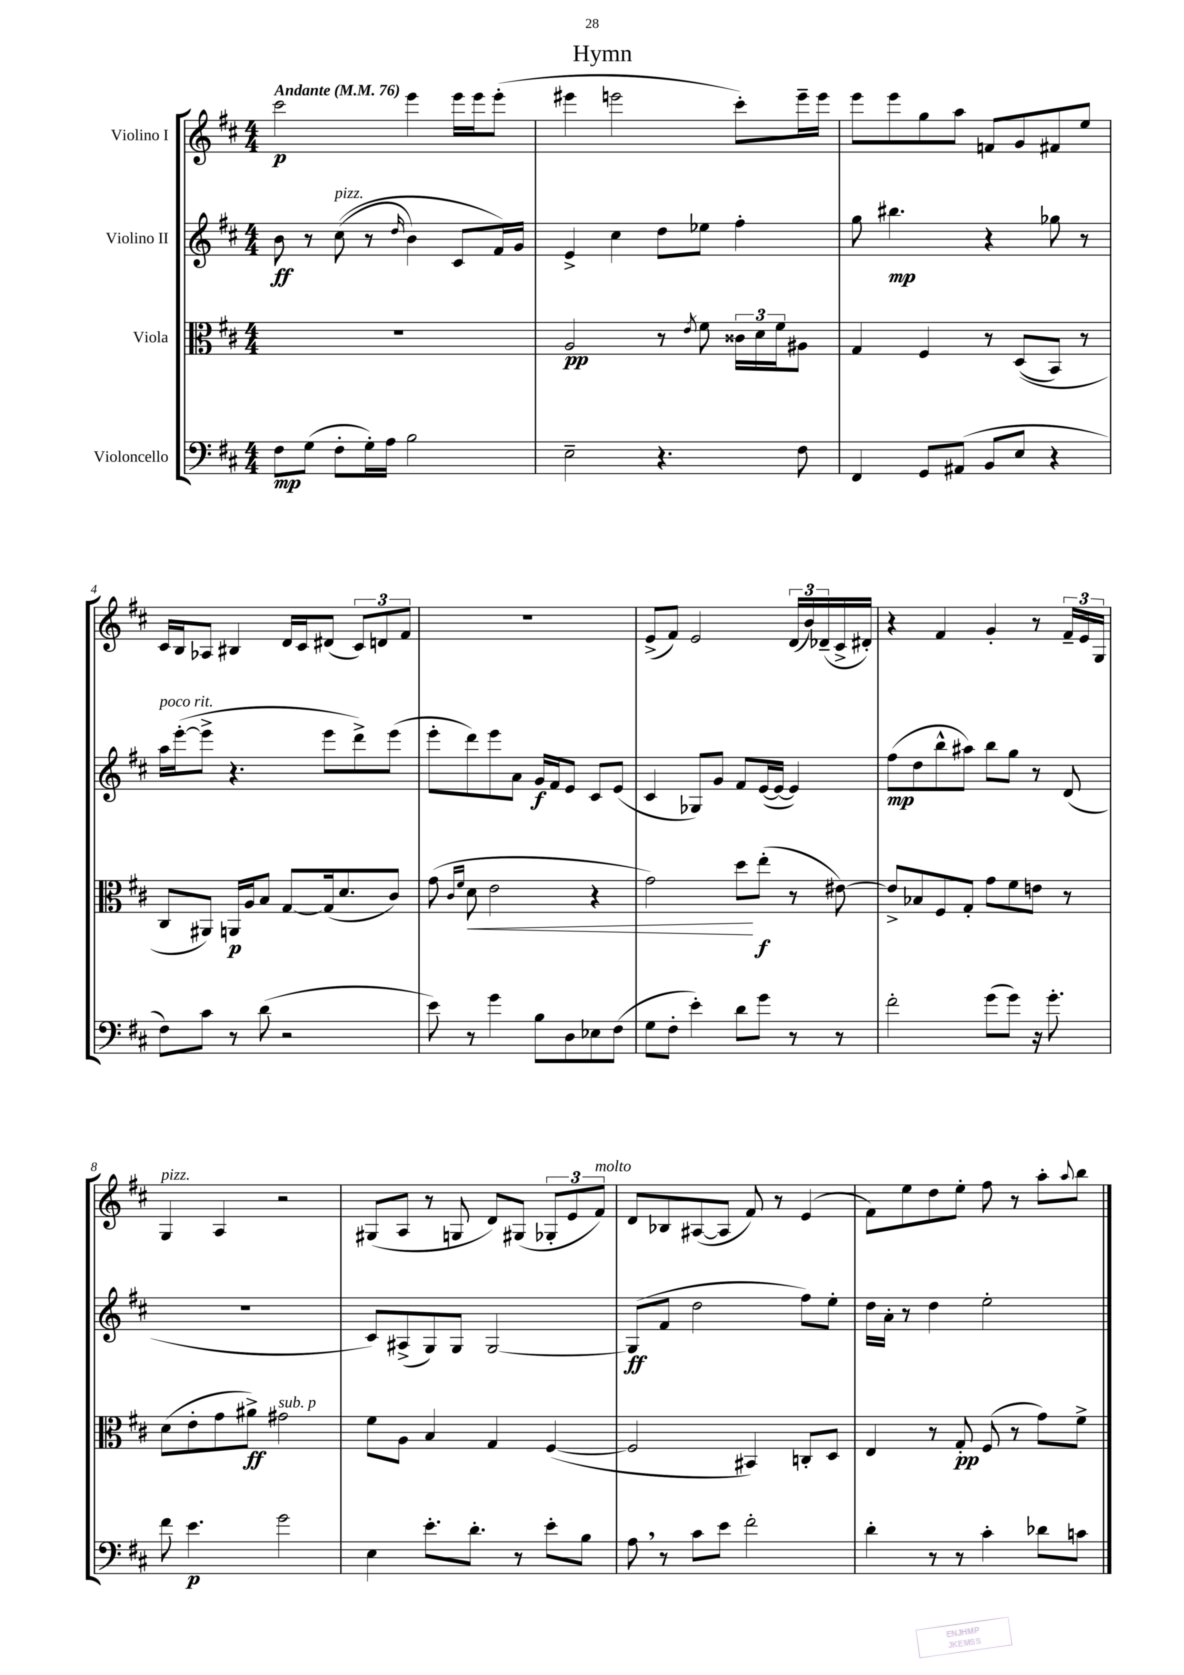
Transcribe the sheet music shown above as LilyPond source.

\header { title = "Hymn" }
<<
\new StaffGroup <<
\new Staff = "s0" \with { instrumentName = "Violino I" } {
    \clef treble \key d \major \numericTimeSignature \time 4/4 \tempo "Andante" 4 = 76
    cis'''2\p e'''4 e'''16 e'''16 e'''8-.( |
    eis'''4 e'''2 cis'''8-.) e'''16-- e'''16 |
    e'''8 e'''8 g''8 a''8 f'8 g'8 fis'8 e''8 |
    cis'16 b16 aes8 bis4 d'16 cis'16 dis'8( \tuplet 3/2 { cis'8) d'8 fis'8 } |
    R1 |
    e'8->( fis'8) e'2 \tuplet 3/2 { d'16( b'16) des'16--( } cis'16-> dis'16-.) |
    r4 fis'4 g'4-. r8 \tuplet 3/2 { fis'16-- e'16 g16 } |
    g4^\markup { \italic "pizz." } a4 r2 |
    gis8( a8 r8 g8 d'8) gis8( \tuplet 3/2 { ges8-. e'8 fis'8^\markup { \italic "molto" }) } |
    d'8 bes8 ais8~( ais8 fis'8) r8 e'4( |
    fis'8) e''8 d''8 e''8-. fis''8 r8 a''8-. \appoggiatura { a''8 } b''8 \bar "|." |
}
\new Staff = "s1" \with { instrumentName = "Violino II" } {
    \clef treble \key d \major \numericTimeSignature \time 4/4
    b'8\ff r8 cis''8^\markup { \italic "pizz." }(\( r8 \grace { d''16 } b'4) cis'8 fis'16\) g'16 |
    e'4-> cis''4 d''8 ees''8 fis''4-. |
    g''8 bis''4.\mp r4 ges''8 r8 |
    a''16^\markup { \italic "poco rit." } e'''16~-.( e'''8-> r4. e'''8 d'''8->) e'''8( |
    e'''8-. d'''8) e'''8 a'8 g'16\f fis'16 e'8 cis'8 e'8( |
    cis'4 ges8) g'8 fis'8 e'16~( e'16~ e'4) |
    fis''8\mp( d''8 b''8-^ ais''8) b''8 g''8 r8 d'8( |
    R1 |
    cis'8) ais8->( g8) g8 g2~ |
    g8\ff( fis'8 d''2 fis''8) e''8-. |
    d''16 a'16-. r8 d''4 e''2-. \bar "|." |
}
\new Staff = "s2" \with { instrumentName = "Viola" } {
    \clef alto \key d \major \numericTimeSignature \time 4/4
    R1 |
    a2\pp r8 \acciaccatura { e'8 } fis'8 \tuplet 3/2 { cisis'16 d'16 fis'16 } ais8 |
    g4 fis4 r8 d8(\( b,8) r8 |
    cis8 ais,8\) a,16\p a16 b8 g8~ g16( d'8. cis'8) |
    g'8( \grace { cis'16 fis'16 } d'8\< e'2 r4 |
    g'2) d''8\! e''8-.\f( r8 eis'8~) |
    eis'8-> bes8 fis8 g8-. g'8 fis'8 e'8 r8 |
    d'8( e'8-. g'8 ais'8->\ff) gis'2^\markup { \italic "sub. p" } |
    fis'8 a8 b4 g4 fis4~( |
    fis2 bis,4) c8-. d8 |
    e4 r8 g8-.\pp fis8( r8 g'8) fis'8-> \bar "|." |
}
\new Staff = "s3" \with { instrumentName = "Violoncello" } {
    \clef bass \key d \major \numericTimeSignature \time 4/4
    fis8\mp g8( fis8-. g16-.) a16 b2 |
    e2-- r4. fis8 |
    fis,4 g,8 ais,8( b,8 e8 r4 |
    fis8) cis'8 r8 d'8( r2 |
    e'8) r8 g'4 b8 d8 ees8 fis8( |
    g8 fis8-. e'4-.) d'8 g'8 r8 r8 |
    fis'2-. g'8( g'8) r16 g'8.-. |
    fis'8 e'4.\p g'2 |
    e4 e'8.-. d'8.-. r8 e'8-. b8 |
    a8 \breathe r8 cis'8 e'8 fis'2-. |
    d'4-. r8 r8 cis'4-. des'8 c'8 \bar "|." |
}
>>
>>
